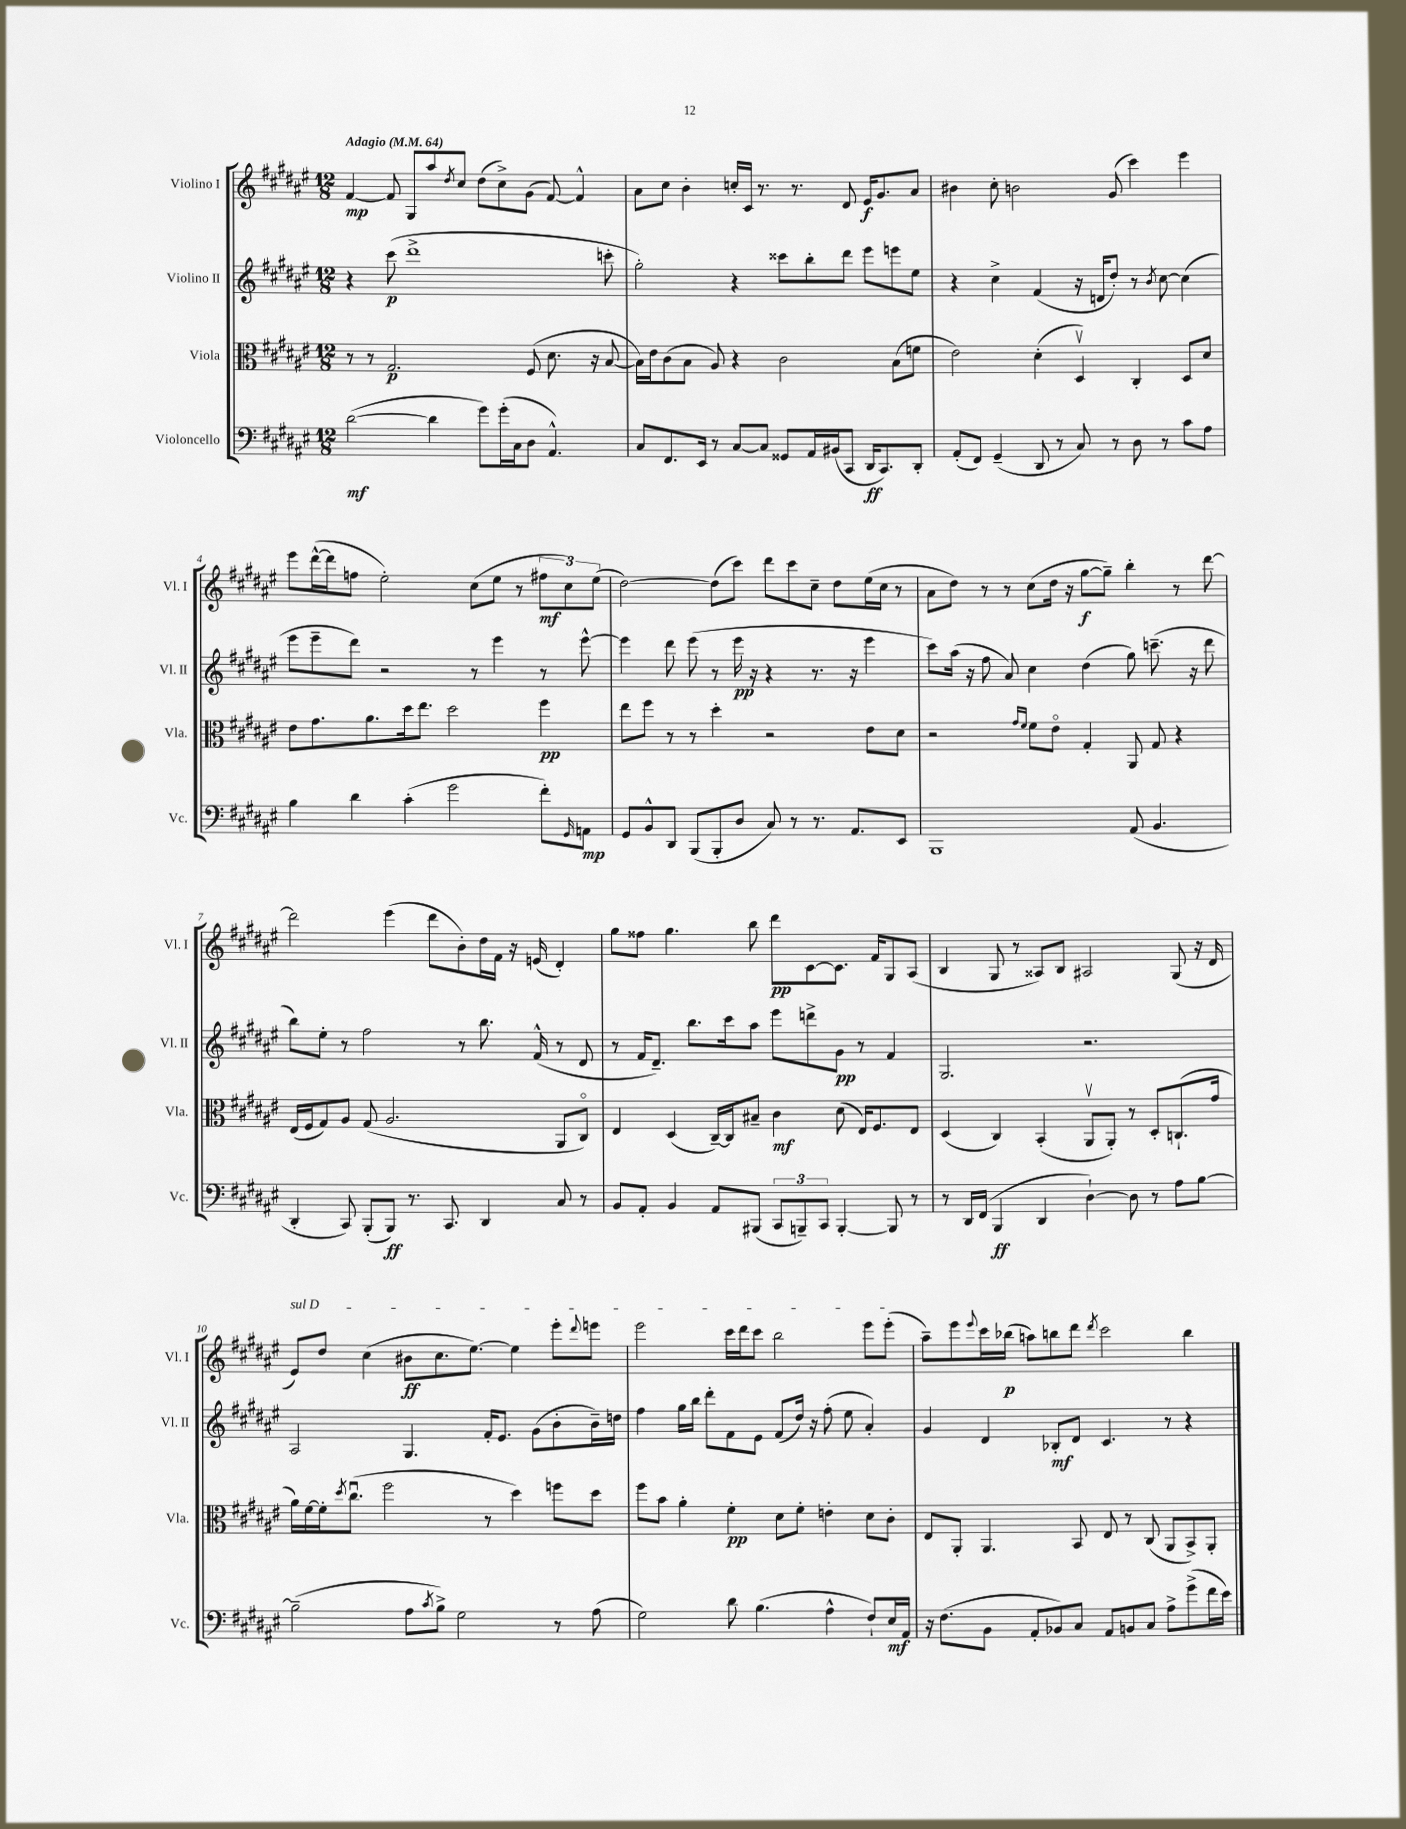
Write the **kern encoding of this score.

**kern	**kern	**kern	**kern
*staff4	*staff3	*staff2	*staff1
*clefF4	*clefC3	*clefG2	*clefG2
*k[f#c#g#d#a#e#]	*k[f#c#g#d#a#e#]	*k[f#c#g#d#a#e#]	*k[f#c#g#d#a#e#]
*M12/8	*M12/8	*M12/8	*M12/8
*MM64	*MM64	*MM64	*MM64
([2d#	8r	4r	[4f#
.	8r	.	.
.	2.G#	(8ccc#	8f#]
.	.	1ddd#^	8G#
4d#]	.	.	8aa#
.	.	.	8qdd#
.	.	.	8cc#
8g#)	.	.	(8dd#
(16g#'	.	.	8cc#^)
16C#	.	.	.
8D#	(8F#	.	(8g#
4.AA#^^)	8.d#	.	[8f#)
.	.	.	4f#^^]
.	16r	.	.
.	[8B	8ccc'	.
=	=	=	=
8C#	16B])	2gg#')	8a#
.	16e#	.	.
8.FF#	(8c#	.	8cc#
.	8B	.	4b'
16EE#	.	.	.
8r	8A#)	.	.
[8C#	4r	4r	16cc'
.	.	.	16c#
8C#]	.	.	8.r
8GG##	2c#	8ccc##	.
.	.	.	8.r
16AA#	.	8bb'	.
(16BB#	.	.	.
8CC#	.	8ddd#	8d#
16DD#	.	8eee#	16e#
8.CC#)	.	.	8.g#
.	(8B	8eee	.
8DD#'	8f	8ee#	8a#
=	=	=	=
(8AA#'	2e#)	4r	4b#
8FF#)	.	.	.
(4GG#~	.	4cc#^	8cc#'
.	.	.	2b
8DD#	(4d#'	(4f#	.
8r	.	.	.
8C#)	4D#v)	16r	.
.	.	16d	.
8r	.	8dd#')	(8g#
8D#	4C#'	8r	4ccc#)
.	.	8qb	.
8r	.	[8cc#	.
8c#	8D#	(4cc#]	4eee#
8A#	8d#	.	.
=	=	=	=
4B	8e#	8eee#	8eee#
.	8.g#	8eee#~	([16ddd#^^
.	.	.	16ddd#]
4d#	.	8ddd#)	8ff
.	8.a#	.	.
.	.	2r	2ee#')
(4c#'	16dd#	.	.
.	8.ee#	.	.
2g#	2dd#	.	.
.	.	8r	(8cc#
.	.	4eee#	8ee#
.	.	.	8r
8f#')	4ff#	8r	12ff#
.	.	.	12cc#)
16qqGG#	.	.	.
8AA	.	[8eee#^^	.
.	.	.	(12ee#
=	=	=	=
8GG#	8ee#	4eee#]	[2dd#)
8BB^^	8ff#	.	.
8DD#	8r	8ddd#	.
(8BBB	8r	(8eee#	.
8BBB'	4dd#'	8r	(8dd#]
8D#	.	16eee#	8ccc#)
.	.	16r	.
8C#)	2r	4r	8ddd#
8r	.	.	8ccc#
8.r	.	8.r	8cc#~
.	.	.	8dd#
8.AA#	.	16r	.
.	8e#	4eee#	(16ee#
.	.	.	16cc#
8EE#	8d#	.	8r
=	=	=	=
1BBB	2r	8ccc#)	8a#
.	.	(16aa#	8dd#)
.	.	16r	.
.	.	8ff#	8r
.	.	8a#)	8r
.	16qqg#	.	.
.	16qqf#	.	.
.	8f#	4cc#	(8cc#
.	8e#o	.	16dd#
.	.	.	16r
.	4G#'	(4dd#	[8gg#
.	.	.	8gg#~])
(8AA#	8AA#	8gg#)	4bb'
4.BB	8G#	(8.ccc~	.
.	4r	.	8r
.	.	16r	.
.	.	8ddd#	[8ddd#
=	=	=	=
4DD#'	(16E#	8bb)	2ddd#]
.	16F#	.	.
.	8G#)	8ee#'	.
8CC#)	8A#	8r	.
(8BBB'	(8G#	2ff#	.
8BBB)	2.A#	.	(4eee#
8.r	.	.	.
.	.	.	8ddd#
8.CC#	.	.	.
.	.	8r	8b')
4DD#	.	8.bb	16dd#
.	.	.	16f#
.	.	.	16r
.	.	(16f#^^	(16e
8C#	8AA#	8r	4d#')
8r	8C#o)	8d#	.
=	=	=	=
8BB	4E#	8r	8gg#
8AA#'	.	16f#	8ff##
.	.	8.d#~)	.
4BB	(4D#	.	4.gg#
.	.	8.bb	.
8AA#	[16C#~)	.	.
.	16C#]	16ccc#	.
(8BBB#	8B#~	8aa#	8bb
12CC#	4c#	8eee#	8ddd#
12BBB~)	.	.	.
.	.	8ddd^	[8c#
12CC#	.	.	.
[4BBB'	(8d#	8g#	8.c#]
.	16E#)	8r	.
.	8.F#	.	16f#
8BBB]	.	4f#	8G#
8r	8E#	.	(8A#
=	=	=	=
8r	(4D#	2.G#	4B
16DD#	.	.	.
(16FF#	.	.	.
4BBB	4C#)	.	8G#
.	.	.	8r
4DD#	(4BB'	.	8A##)
.	.	.	8B
[4D#`)	8AA#v	2.r	2A#
.	8AA#')	.	.
8D#]	8r	.	.
8r	8D#'	.	.
8A#	(8.C`	.	(8G#
[8B	.	.	16r
.	16g#	.	16d#
=	=	=	=
(2B~]	16a#)	2A#	8e#)
.	[16f#	.	.
.	16f#']	.	8dd#
.	8qdd#	.	.
.	(8.cc#u	.	.
.	.	.	(4cc#
.	2ff#	.	.
8A#	.	4.G#	8b#
8qc#	.	.	.
8B^)	.	.	8.cc#
2G#	.	.	.
.	.	.	[8.ee#)
.	8r	16f#'	.
.	.	8.e#	.
.	4dd#)	.	4ee#]
.	.	(8g#	.
8r	8ff	8b'	8eee#'
.	.	.	8qqddd#
(8A#	8dd#	16b~)	8eee
.	.	16dd	.
=	=	=	=
2G#)	8ff#	4ff#	2eee#
.	8b	.	.
.	4a#'	16gg#	.
.	.	16bb	.
.	.	8ddd#'	.
8d#	4f#'	8f#	16ccc#
.	.	.	16ddd#
(4.B	.	8e#	8ccc#
.	8d#	(8f#	2bb
.	8f#'	16dd#)	.
.	.	16r	.
4A#^^	4e'	(8ff#'	.
.	.	8ee#	.
8F#`)	8d#	4a#')	8eee#
16E#	8c#'	.	(8eee#'
16AA#	.	.	.
=	=	=	=
16r	8E#	4g#	8aa#~)
(8.F#	.	.	.
.	8AA#'	.	8eee#
.	.	.	8qqeee#
8BB	4.AA#	4d#	16ccc#
.	.	.	(16bb-
8AA#'	.	.	8aa)
8BB-)	.	8B-'	8bb
8C#	8BB	8d#	8ddd#
.	.	.	8qddd#
8AA#	8E#	4.c#	2ccc#
8BB	8r	.	.
8C#	(8C#	.	.
8A#^	8AA#	8r	.
(8g#^	8BB^)	4r	4bb
16f#	8AA#'	.	.
16e#)	.	.	.
==	==	==	==
*-	*-	*-	*-
